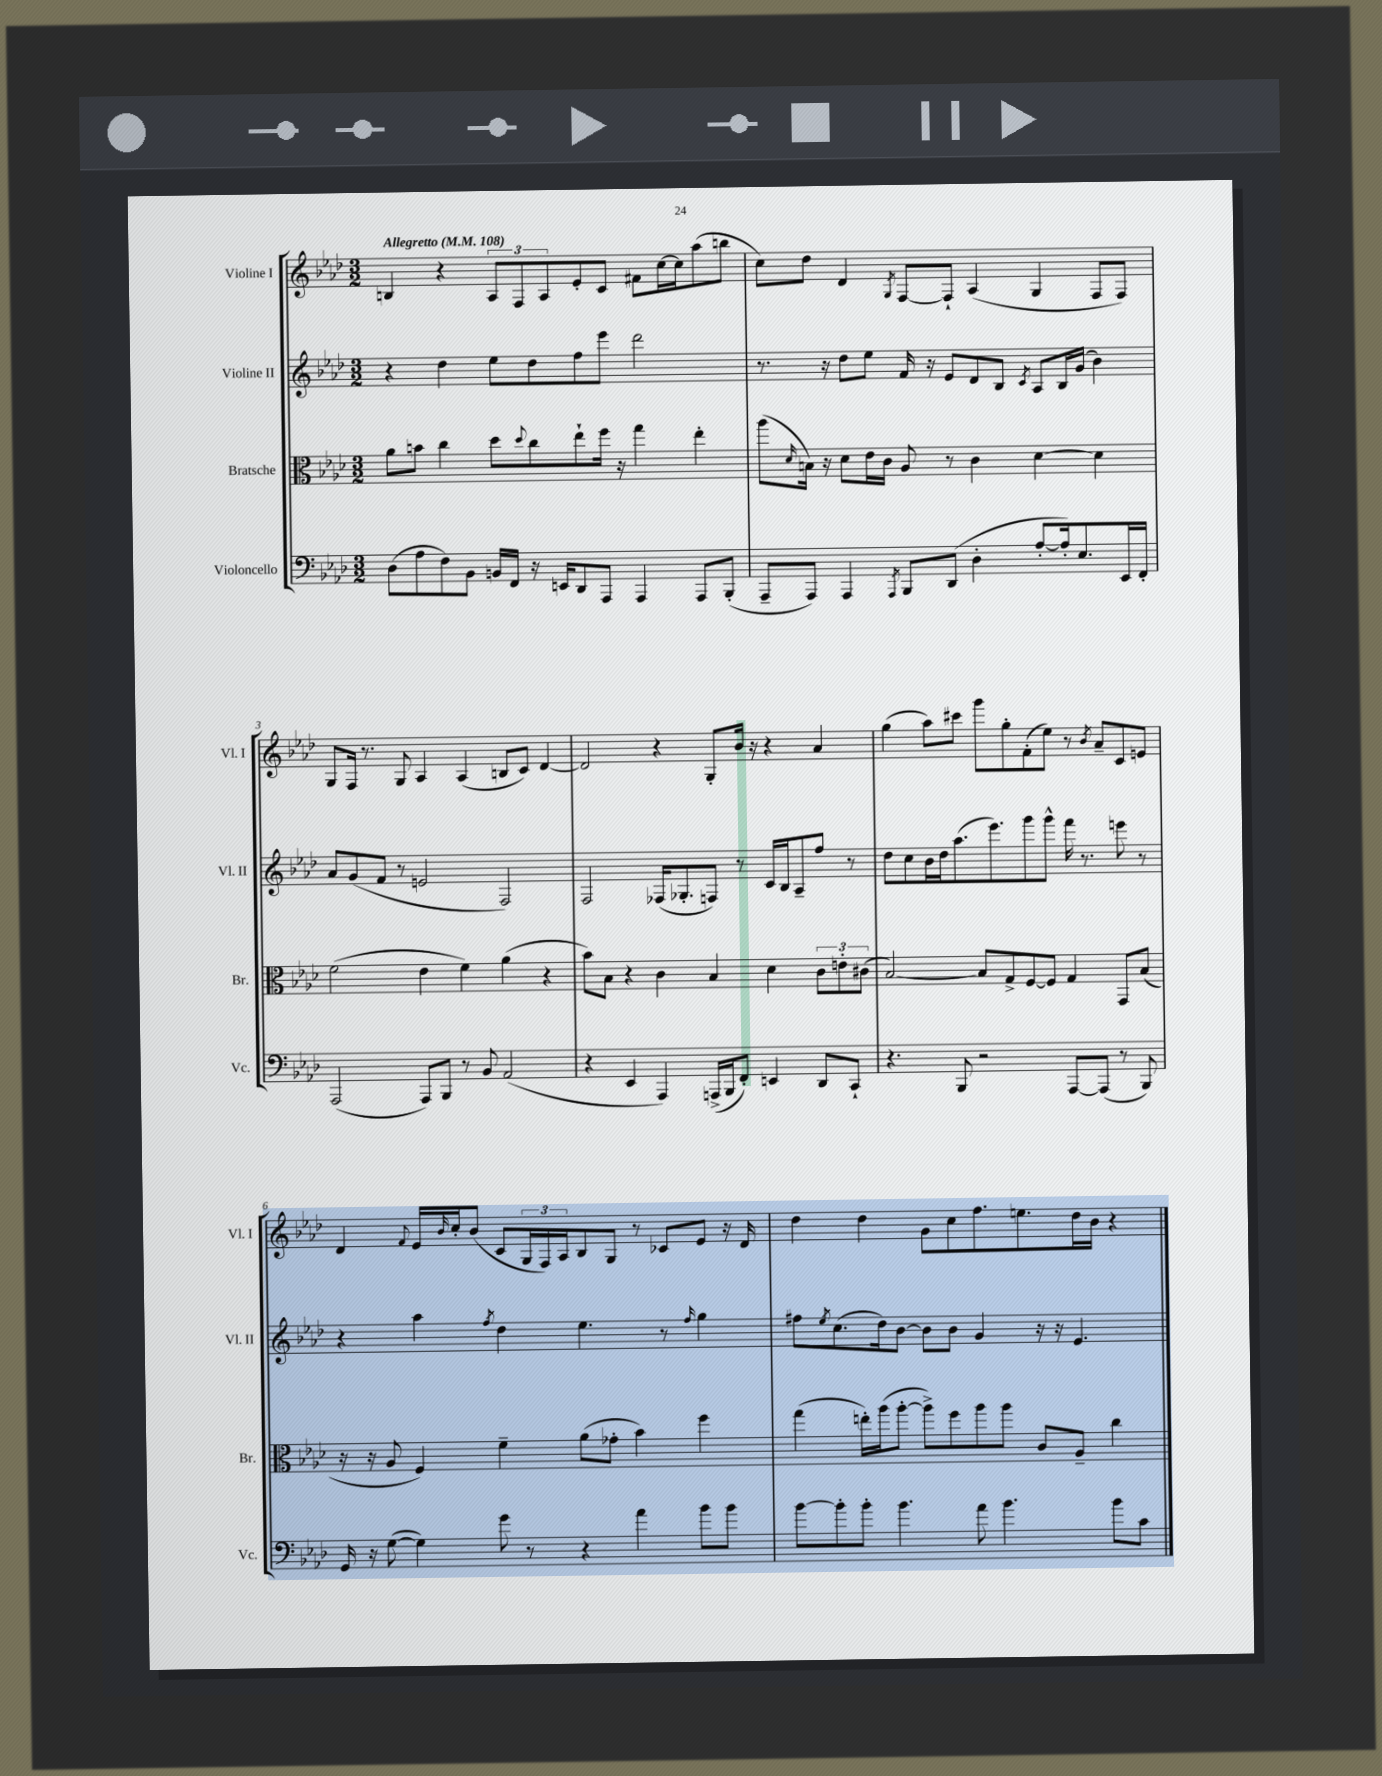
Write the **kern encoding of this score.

**kern	**kern	**kern	**kern
*part4	*part3	*part2	*part1
*staff4	*staff3	*staff2	*staff1
*I"Violoncello	*I"Bratsche	*I"Violine II	*I"Violine I
*I'Vc.	*I'Br.	*I'Vl. II	*I'Vl. I
*clefF4	*clefC3	*clefG2	*clefG2
*k[b-e-a-d-]	*k[b-e-a-d-]	*k[b-e-a-d-]	*k[b-e-a-d-]
*M3/2	*M3/2	*M3/2	*M3/2
*MM108	*MM108	*MM108	*MM108
=1	=1	=1	=1
!	!	!	!LO:TX:a:B:t=Allegretto
(8D-\L	8a-\L	4r	4Bn/
8A-\	8bn\J	.	.
8F\)	4cc\	4dd-\	4r
8BB-\J	.	.	.
16BBn/LL	8dd-\L	8ee-\L	12A-/L
16FF/JJ	.	.	.
.	.	.	12F/
.	8qqdd-/	.	.
16r	8cc\	8dd-\	.
.	.	.	12A-/
16EEn/KL	.	.	.
8DD-/	8ee-`\	8ff\	8e-'/
8AAA-/J	16ff\Jk	8eee-\J	8c/J
.	16r	.	.
4AAA-/	4gg\	2ddd-\	8f#X\L
.	.	.	[16cc\L
.	.	.	16cc\J]
8AAA-/L	4ee-'\	.	(8aa-\
(8BBB-'/J	.	.	8bbn\J
=2	=2	=2	=2
8AAA-~/L	(8aa-\L	8.r	8cc\L)
.	16qqd-/	.	.
8AAA-/J)	16Bn\Jk)	.	8dd-\J
.	16r	16r	.
4AAA-/	8d-\L	8dd-\L	4d-/
.	16e-\L	8ee-\J	.
.	16c\JJ	.	.
8qAAA-/	.	.	8qG/
8BBB-/L	8A-/	16f/	[8F/L
.	.	16r	.
(8DD-/J	8r	8e-/L	8F`/J]
4D-'\	4c\	8d-/	(4A-/
.	.	8B-/J	.
.	.	8qc/	.
[8A-'/L	[4d-\	8A-/L	4G/
16A-'/k])	.	16B-/L	.
8.E-/	.	(16g/JJ	.
.	4d-\]	4b-\)	8F/L
16EE-/L	.	.	8F/J)
16FF'/JJ	.	.	.
!!LO:LB:g=z
=3	=3	=3	=3
(2AAA-/	(2f\	8a-/L	8G/L
.	.	(8g/	16F/Jk
.	.	.	8.r
.	.	8f/J	.
.	.	8r	8G/
8AAA-/L)	4e-\	2en/	4A-/
8BBB-/J	.	.	.
8r	4f\)	.	(4A-/
8BB-/	.	.	.
(2AA-/	(4a-\	2F/)	8Bn/L
.	.	.	8c/J)
.	4r	.	[4d-/
=4	=4	=4	=4
4r	8b-\L)	2F/	2d-/]
.	8B-\J	.	.
4EE-/	4r	.	.
4AAA-/)	4c\	(16F-X/KL	4r
.	.	8.G-X'/	.
(16AAAn^/LL	4B-/	8Fn/J)	8G'/L
16BBB-/J	.	.	.
8FF'/J)	.	8r	16b-/Jk
.	.	.	16r
4EEn/	4d-\	16c/LL	4r
.	.	16B-/J	.
.	.	8A-~/	.
8DD-/L	12c\L	8ff/J	4a-/
.	12en'\	.	.
8CC`/J	.	8r	.
.	(12c#X\J	.	.
=5	=5	=5	=5
4.r	[2B-/)	8dd-\L	(4gg\
.	.	8cc\	.
.	.	16b-\L	8aa-\L)
.	.	16dd-\J	.
8BBB-/	.	(8.aa-\	8ccc#X\J
2r	8B-/L]	.	8ggg\L
.	.	8.eee-\)	.
.	8G^/	.	8gg'\
.	[8F/	8ggg\	(8f'\
.	8F/J]	8ggg^^\J	8ee-\J)
[8AAA-/L	4G/	16fff\	8r
.	.	8.r	.
.	.	.	8qb-/
(8AAA-/J]	.	.	8a-~/L
8r	8GG/L	8eeen\	8c/
8BBB-/)	(8B-/J	8r	8en/J
!!LO:LB:g=z
=6	=6	=6	=6
16GG/	16r	4r	4d-/
16r	16r	.	.
([8G\	8A-/	.	.
.	.	.	8qqf/
4G\])	4F/)	4aa-\	16e-/LL
.	.	.	16qqb-/
.	.	.	16cc'/J
.	.	.	(8b-/J
.	.	8qff/	.
8g\	4f~\	4dd-\	8c/L
8r	.	.	24G/L
.	.	.	24F/)
.	.	.	24A-/J
4r	(8a-\L	4.ee-\	8B-/
.	8g-X'\J	.	8G/J
4a-\	4b-\)	.	8r
.	.	8r	8c-X/L
.	.	16qqff/	.
8b-\L	4ff\	4gg\	8e-/J
8b-\J	.	.	16r
.	.	.	16d-/
=7	=7	=7	=7
[8b-\L	(4gg\	8ff#X\L	4dd-\
.	.	8qee-/	.
8b-'\]	.	(8.cc\	.
8b-'\J	16een'\LL)	.	4dd-\
.	(16aa-\J	16dd-\k)	.
4.b-\	[8aa-'\J	[8b-\J	.
.	8aa-^\L])	8b-\L]	8g\L
.	8ff\	8b-\J	8cc\
8a-\	8aa-\	4g/	8.ff\
4.b-\	8aa-\J	.	.
.	.	.	8.een\
.	8c/L	16r	.
.	.	16r	.
.	8A-~/J	4.e-/	16dd-\L
.	.	.	16b-\JJ
8b-\L	4cc\	.	4r
8c\J	.	.	.
==	==	==	==
*-	*-	*-	*-
